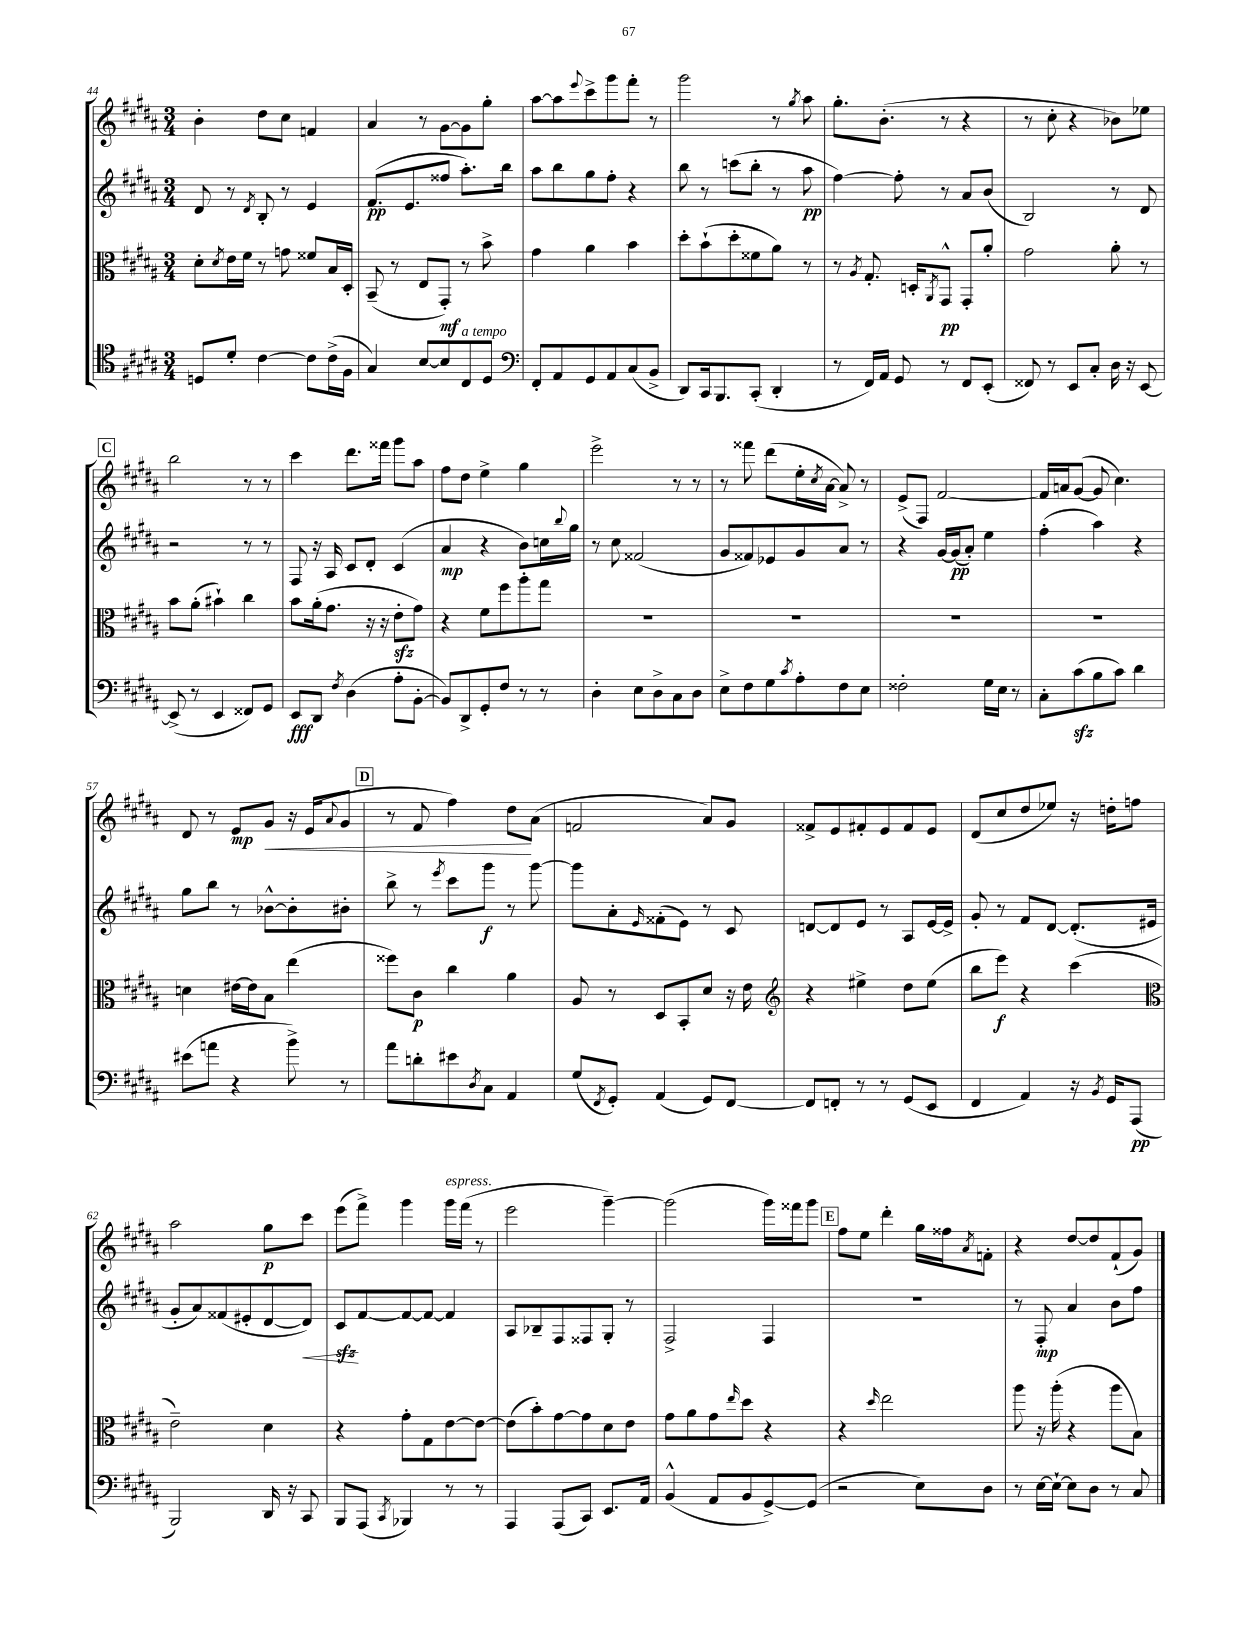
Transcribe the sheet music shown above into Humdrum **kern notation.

**kern	**dynam	**kern	**dynam	**kern	**dynam	**kern	**dynam
*part4	*part4	*part3	*part3	*part2	*part2	*part1	*part1
*staff4	*staff4	*staff3	*staff3	*staff2	*staff2	*staff1	*staff1
*clefC4	*	*clefC3	*	*clefG2	*	*clefG2	*
*k[f#c#g#d#a#]	*	*k[f#c#g#d#a#]	*	*k[f#c#g#d#a#]	*	*k[f#c#g#d#a#]	*
*M3/4	*	*M3/4	*	*M3/4	*	*M3/4	*
=44	=44	=44	=44	=44	=44	=44	=44
8Dn/L	.	8d#'\L	.	8d#/	.	4b'\	.
.	.	8qd#/	.	.	.	.	.
8d#'/J	.	16e\L	.	8r	.	.	.
.	.	16f#\JJ	.	.	.	.	.
.	.	.	.	8qd#/	.	.	.
[4c#\	.	8r	.	8B'/	.	8dd#\L	.
.	.	8gn\	.	8r	.	8cc#\J	.
8c#\L]	.	8f##X/L	.	4e/	.	4fn/	.
(16c#^\L	.	16B/L	.	.	.	.	.
16F#\JJ	.	16D#'/JJ	.	.	.	.	.
=45	=45	=45	=45	=45	=45	=45	=45
4G#/)	.	(8BB~/	.	(8.f#/L	pp	4a#/	.
.	.	8r	.	.	.	.	.
.	.	.	.	8.e/	.	.	.
[8B/L	.	8E/L	.	.	.	8r	.
8B/]	.	8GG#'/J)	mf	8ff##X/J	.	[8g#\L	.
!LO:TX:a:i:t=a tempo	!	!	!	!	!	!	!
8C#/	.	8r	.	8.aa#'\L)	.	8g#\]	.
8D#/J	.	8b^\	.	.	.	8gg#'\J	.
.	.	.	.	16bb\Jk	.	.	.
=46	=46	=46	=46	=46	=46	=46	=46
*clefF4	*	*	*	*	*	*	*
8FF#'/L	.	4g#\	.	8aa#\L	.	[8aa#\L	.
8AA#/	.	.	.	8bb\	.	8aa#\]	.
.	.	.	.	.	.	8qqeee/	.
8GG#/	.	4a#\	.	8gg#\	.	8ccc#^\	.
8AA#/	.	.	.	8ff#'\J	.	8ggg#\	.
(8C#/	.	4b\	.	4r	.	8fff#'\J	.
8BB^/J	.	.	.	.	.	8r	.
=47	=47	=47	=47	=47	=47	=47	=47
8DD#/L)	.	8dd#'\L	.	8bb\	.	2ggg#\	.
16CC#/k	.	(8b`\	.	8r	.	.	.
8.BBB/	.	.	.	.	.	.	.
.	.	8dd#'\	.	(8cccn\L	.	.	.
(8CC#'/J	.	8f##X\	.	8bb'\J	.	.	.
4DD#'/	.	8a#\J)	.	8r	.	8r	.
.	.	.	.	.	.	8qgg#/	.
.	.	8r	.	8aa#\	pp	8aa#\	.
=48	=48	=48	=48	=48	=48	=48	=48
8r	.	8r	.	[4ff#\)	.	8.gg#'\L	.
.	.	8qA#/	.	.	.	.	.
16FF#/LL)	.	8.G#'/	.	.	.	.	.
16AA#/JJ	.	.	.	.	.	(8.b'\J	.
8GG#/	.	.	.	8ff#'\]	.	.	.
.	.	16Dn'/KL	.	.	.	.	.
.	.	8qAA#/	.	.	.	.	.
8r	.	8GG#^^/J	pp	8r	.	8r	.
8FF#/L	.	8GG#'/L	.	8a#/L	.	4r	.
(8EE'/J	.	8a#'/J	.	(8b/J	.	.	.
=49	=49	=49	=49	=49	=49	=49	=49
8FF##X/)	.	2g#\	.	2B/)	.	8r	.
8r	.	.	.	.	.	8cc#'\	.
8EE/L	.	.	.	.	.	4r	.
8C#'/J	.	.	.	.	.	.	.
16D#\	.	8a#'\	.	8r	.	8b-X\L)	.
16r	.	.	.	.	.	.	.
[8EE/	.	8r	.	8d#/	.	8ee-X\J	.
!!LO:LB:g=z
!!LO:REH:place=s1:t=C
=50	=50	=50	=50	=50	=50	=50	=50
(8EE^/]	.	8b\L	.	2r	.	2bb\	.
8r	.	(8a#'\J	.	.	.	.	.
4EE/	.	4b#X`\)	.	.	.	.	.
8FF##X/L)	.	4cc#\	.	8r	.	8r	.
8GG#/J	.	.	.	8r	.	8r	.
=51	=51	=51	=51	=51	=51	=51	=51
8EE/L	fff	8b\L	.	8F#/	.	4ccc#\	.
8DD#/J	.	(16a#'\k	.	16r	.	.	.
.	.	8.g#\J	.	16A#/	.	.	.
8qF#/	.	.	.	.	.	.	.
(4D#\	.	.	.	8c#/L	.	8.ddd#\L	.
.	.	16r	.	8d#'/J	.	.	.
.	.	16r	.	.	.	16fff##X\Jk	.
8A#'\L	.	8ezz'\L	.	(4c#/	.	8ggg#\L	.
[8BB'\J	.	8g#\J)	.	.	.	8aa#\J	.
=52	=52	=52	=52	=52	=52	=52	=52
8BB/L])	.	4r	.	4a#/	mp	8ff#\L	.
8DD#^/	.	.	.	.	.	8dd#\J	.
8GG#'/	.	8f#\L	.	4r	.	4ee^\	.
8F#/J	.	8ff#\	.	.	.	.	.
8r	.	8aa#'\	.	8b\L)	.	4gg#\	.
8r	.	8gg#\J	.	16ccn\L	.	.	.
.	.	.	.	8qqbb/	.	.	.
.	.	.	.	16gg#\JJ	.	.	.
=53	=53	=53	=53	=53	=53	=53	=53
4D#'\	.	2.r	.	8r	.	2eee^\	.
.	.	.	.	8cc#\	.	.	.
8E\L	.	.	.	(2f##X/	.	.	.
8D#^\	.	.	.	.	.	.	.
8C#\	.	.	.	.	.	8r	.
8D#\J	.	.	.	.	.	8r	.
=54	=54	=54	=54	=54	=54	=54	=54
8E^\L	.	2.r	.	8g#/L	.	8r	.
8F#\	.	.	.	8f##X/)	.	8fff##X\	.
8G#\	.	.	.	8e-X/	.	(8ddd#\L	.
8qc#/	.	.	.	.	.	.	.
8A#'\	.	.	.	8g#/	.	16ee'\L	.
.	.	.	.	.	.	8qcc#/	.
.	.	.	.	.	.	[16a#\JJ	.
8F#\	.	.	.	8a#/J	.	8a#^/])	.
8E\J	.	.	.	8r	.	8r	.
=55	=55	=55	=55	=55	=55	=55	=55
2F##X'\	.	2.r	.	4r	.	(8e^/L	.
.	.	.	.	.	.	8F#/J)	.
.	.	.	.	[16g#/LL	.	[2f#/	.
.	.	.	.	(16g#/J]	pp	.	.
.	.	.	.	8a#'/J)	.	.	.
16G#\LL	.	.	.	4ee\	.	.	.
16E\JJ	.	.	.	.	.	.	.
8r	.	.	.	.	.	.	.
=56	=56	=56	=56	=56	=56	=56	=56
8C#'\L	.	2.r	.	(4ff#'\	.	16f#/LL]	.
.	.	.	.	.	.	16an/J	.
(8c#zz\	.	.	.	.	.	([8g#/J	.
8B\	.	.	.	4aa#\)	.	8g#/]	.
8c#\J)	.	.	.	.	.	4.cc#\)	.
4d#\	.	.	.	4r	.	.	.
!!LO:LB:g=z
=57	=57	=57	=57	=57	=57	=57	=57
(8e#X\L	.	4dn\	.	8gg#\L	.	8d#/	.
8an\J	.	.	.	8bb\J	.	8r	.
4r	.	[16e#X\LL	.	8r	.	8e/L	mp
.	.	16e#\J]	.	.	.	.	.
!	!	!	!	!	!	!	!LO:HP:b
.	.	8B\J	.	[8b-X^^\L	.	8g#/J	<
8b^\)	.	(4ee\	.	8b-'\]	.	16r	.
.	.	.	.	.	.	(16e/KL	.
.	.	.	.	.	.	8qqa#/	.
8r	.	.	.	8b#X'\J	.	8g#/J	.
!!LO:REH:place=s1:t=D
=58	=58	=58	=58	=58	=58	=58	=58
8a#\L	.	8ff##X\L)	.	8bb^\	.	8r	.
8dn'\	.	8c#\J	p	8r	.	8f#/	.
.	.	.	.	8qeee/	.	.	.
8e#X\	.	4cc#\	.	8ccc#\L	.	4ff#\)	.
8qD#/	.	.	.	.	.	.	.
8C#\J	.	.	.	8ggg#\J	f	.	.
4AA#/	.	4a#\	.	8r	.	8dd#\L	.
.	.	.	.	[8ggg#\	.	(8a#\J	[
=59	=59	=59	=59	=59	=59	=59	=59
(8G#/L	.	8A#/	.	8ggg#\L]	.	2fn/	.
8qFF#/	.	.	.	.	.	.	.
8GG#'/J)	.	8r	.	8a#'\	.	.	.
.	.	.	.	16qqe/	.	.	.
(4AA#/	.	8D#/L	.	(8f##X'\	.	.	.
.	.	8BB'/	.	8e\J)	.	.	.
8GG#/L)	.	8d#/J	.	8r	.	8a#/L)	.
[8FF#/J	.	16r	.	8c#/	.	8g#/J	.
.	.	16e\	.	.	.	.	.
=60	=60	=60	=60	=60	=60	=60	=60
*	*	*clefG2	*	*	*	*	*
8FF#/L]	.	4r	.	[8dn/L	.	8f##X^/L	.
8FFn'/J	.	.	.	8d/]	.	8e/	.
8r	.	4ee#X^\	.	8e/J	.	8f#X'/	.
8r	.	.	.	8r	.	8e/	.
(8GG#/L	.	8dd#\L	.	8A#/L	.	8f#/	.
8EE/J	.	(8ee#\J	.	[16e/L	.	8e/J	.
.	.	.	.	16e^/JJ]	.	.	.
=61	=61	=61	=61	=61	=61	=61	=61
4FF#/	.	8bb\L	.	8g#'/	.	(8d#/L	.
.	.	8eee\J)	f	8r	.	8cc#/	.
4AA#/)	.	4r	.	8f#/L	.	8dd#/	.
.	.	.	.	[8d#/J	.	8ee-X/J)	.
16r	.	(4ccc#\	.	(8.d#'/L]	.	16r	.
8qBB/	.	.	.	.	.	.	.
16GG#/KL	.	.	.	.	.	16ddn'\KL	.
(8AAA#/J	pp	.	.	.	.	8ffn\J	.
.	.	.	.	16e#X/Jk	.	.	.
!!LO:LB:g=z
=62	=62	=62	=62	=62	=62	=62	=62
*	*	*clefC3	*	*	*	*	*
2BBB/)	.	2e~\)	.	8g#'/L	.	2aa#\	.
.	.	.	.	8a#/)	.	.	.
.	.	.	.	(8f##X/	.	.	.
.	.	.	.	8e#X'/	.	.	.
16DD#/	.	4d#\	.	[8d#/	.	8gg#\L	p
16r	.	.	.	.	.	.	.
!	!	!	!	!	!LO:HP:b	!	!
8CC#/	.	.	.	8d#/J])	<	8ccc#\J	.
=63	=63	=63	=63	=63	=63	=63	=63
8BBB/L	.	4r	.	8c#zz/L	.	(8eee\L	.
(8AAA#/J	.	.	.	[8f#/	[	8fff#^\J)	.
8qCC#/	.	.	.	.	.	.	.
4BBB-X/)	.	8g#'\L	.	8f#/_	.	4ggg#\	.
.	.	8G#\	.	8f#/J_	.	.	.
!	!	!	!	!	!	!LO:TX:a:i:t=espress.	!
8r	.	[8e\	.	4f#/]	.	16ggg#\LL	.
.	.	.	.	.	.	(16fff#\JJ	.
8r	.	8e\J_	.	.	.	8r	.
=64	=64	=64	=64	=64	=64	=64	=64
4AAA#/	.	(8e\L]	.	8A#/L	.	2eee\	.
.	.	8b'\)	.	8B-X~/	.	.	.
(8AAA#/L	.	[8g#\	.	8F#/	.	.	.
8CC#/J)	.	8g#\]	.	8F##X/	.	.	.
8.EE/L	.	8d#\	.	8G#'/J	.	[4ggg#~\)	.
.	.	8e\J	.	8r	.	.	.
16AA#/Jk	.	.	.	.	.	.	.
=65	=65	=65	=65	=65	=65	=65	=65
(4BB^^/	.	8g#\L	.	2F#^/	.	(2ggg#\]	.
.	.	8a#\	.	.	.	.	.
8AA#/L	.	8g#\	.	.	.	.	.
.	.	16qqee/	.	.	.	.	.
8BB/	.	8dd#\J	.	.	.	.	.
[8GG#^/)	.	4r	.	4F#/	.	16ggg#\LL)	.
.	.	.	.	.	.	16fff##X\J	.
(8GG#/J]	.	.	.	.	.	8ggg#\J	.
!!LO:REH:place=s1:t=E
=66	=66	=66	=66	=66	=66	=66	=66
2r	.	4r	.	2.r	.	8ff#\L	.
.	.	.	.	.	.	8ee\J	.
.	.	16qqdd#/	.	.	.	.	.
.	.	2ee\	.	.	.	4ddd#'\	.
8E\L)	.	.	.	.	.	16gg#\LL	.
.	.	.	.	.	.	16ff##X\J	.
.	.	.	.	.	.	8qa#/	.
8D#\J	.	.	.	.	.	8fn'\J	.
=67	=67	=67	=67	=67	=67	=67	=67
8r	.	8aa#\	.	8r	.	4r	.
[16E\LL	.	16r	.	8F#'/	mp	.	.
16E`\JJ_	.	(16aa#'\	.	.	.	.	.
8E\L]	.	4r	.	4a#/	.	[8dd#/L	.
8D#\J	.	.	.	.	.	8dd#/]	.
8r	.	8aa#\L	.	8b\L	.	(8f#`/	.
8C#/	.	8B\J)	.	8ff#\J	.	8g#/J)	.
==	==	==	==	==	==	==	==
*-	*-	*-	*-	*-	*-	*-	*-
